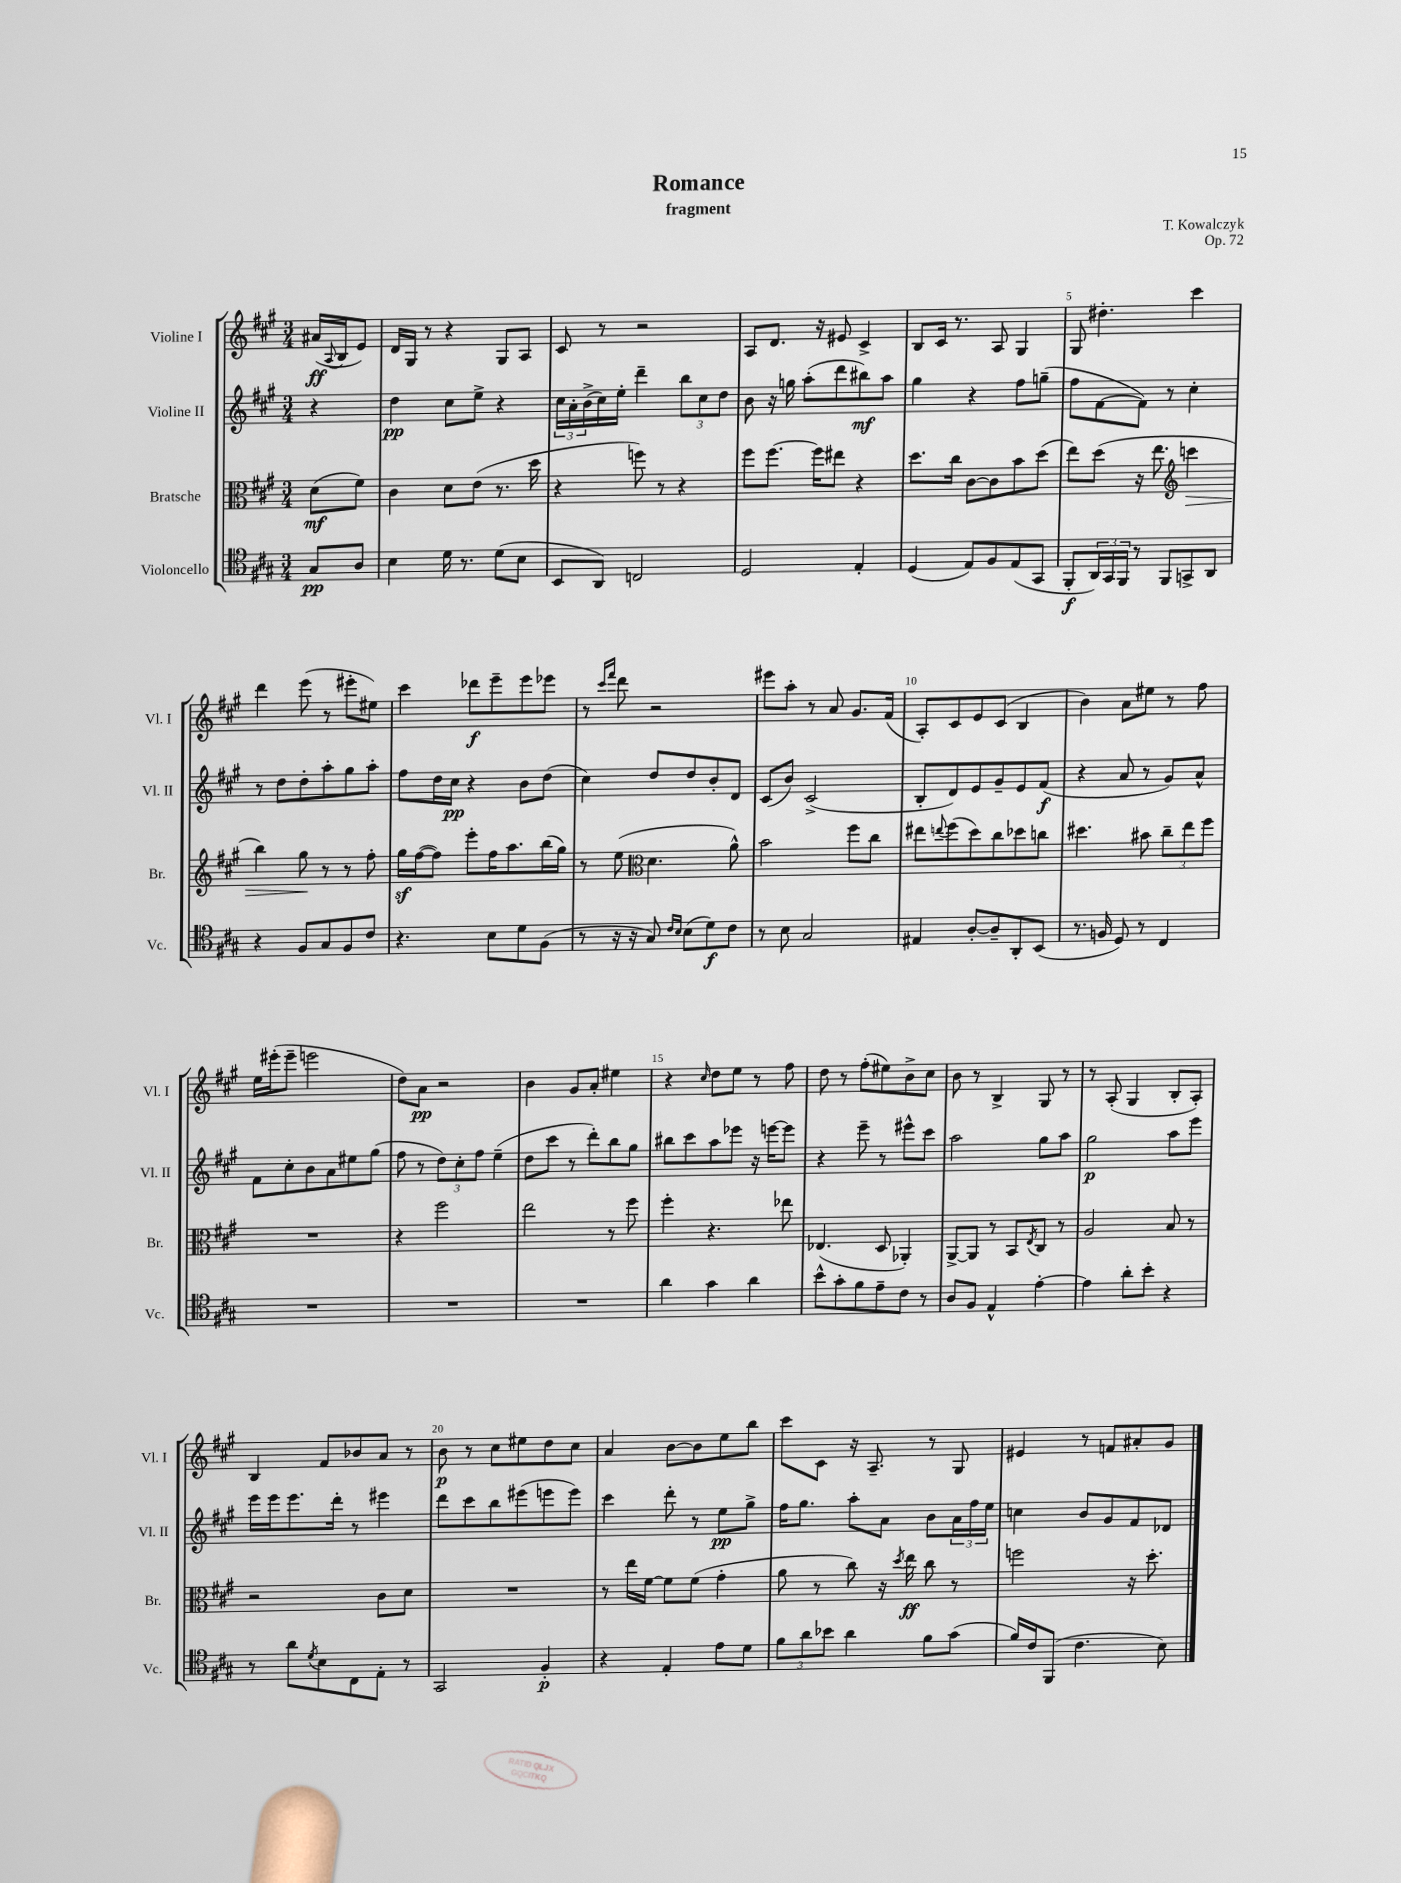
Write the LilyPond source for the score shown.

\header { title = "Romance" composer = "T. Kowalczyk" subtitle = "fragment" opus = "Op. 72" }
<<
\new StaffGroup <<
\new Staff = "s0" \with { instrumentName = "Violine I" shortInstrumentName = "Vl. I" } {
    \clef treble \key a \major \numericTimeSignature \time 3/4 \partial 4
    ais'16\ff( \appoggiatura { a8 } b16 e'8) |
    d'16 gis16 r8 r4 gis8 a8 |
    cis'8 r8 r2 |
    a8 d'8. r16 eis'8 cis'4-> |
    b8 cis'16 r8. a8 gis4 |
    gis8 dis''4.-. cis'''4 |
    d'''4 e'''8( r8 eis'''8-. eis''8) |
    cis'''4 des'''8\f e'''8-- e'''8 ees'''8 |
    r8 \grace { cis'''16 fis'''16 } d'''8 r2 |
    eis'''8 a''8-. r8 a'8 gis'8. fis'16( |
    a8-.) cis'8 e'8 cis'8( b4 |
    b'4) a'8 eis''8 r8 fis''8 |
    e''16 eis'''16-.( eis'''8-- e'''2 |
    d''8) a'8\pp r2 |
    b'4 gis'8 a'8-. eis''4 |
    r4 \grace { cis''16 } d''8 e''8 r8 fis''8 |
    d''8 r8 fis''8-.( eis''8) b'8-> cis''8 |
    b'8 r8 b4-> gis8 r8 |
    r8 a8-.( gis4 b8-. a8-.) |
    b4 fis'8 bes'8 a'8 r8 |
    b'8\p r8 cis''8 eis''8 d''8 cis''8 |
    a'4 b'8~ b'8 e''8 b''8 |
    cis'''8 cis'8 r16 a8.-- r8 gis8 |
    eis'4 r8 f'8 ais'8-. gis'8 \bar "|." |
}
\new Staff = "s1" \with { instrumentName = "Violine II" shortInstrumentName = "Vl. II" } {
    \clef treble \key a \major \numericTimeSignature \time 3/4 \partial 4
    r4 |
    d''4\pp cis''8 e''8-> r4 |
    \tuplet 3/2 { cis''16 a'16-. b'16->( } cis''16) e''16-. d'''4-- \tuplet 3/2 { b''8 cis''8 d''8 } |
    b'8 r16 g''16 a''8-.( d'''8 bis''8\mf) a''8 |
    gis''4 r4 fis''8 g''8--( |
    fis''8 fis'8~ fis'8) r8 cis''4-. |
    r8 d''8 d''8-. a''8-. gis''8 a''8-. |
    fis''8 d''16 cis''16\pp r4 b'8 d''8( |
    cis''4) d''8 d''8 b'8-. d'8 |
    cis'8( b'8) cis'2->( |
    b8-. d'8) e'8 gis'8-- e'8 fis'8\f( |
    r4 a'8 r8 gis'8) a'8-^ |
    fis'8 cis''8-. b'8 a'8 eis''8 gis''8( |
    fis''8 r8 \tuplet 3/2 { d''8) cis''8-. fis''8 } e''4--( |
    d''8 cis'''8 r8 d'''8-.) b''8 gis''8 |
    bis''8 cis'''8 a''8 ees'''8 r16 e'''16~ e'''8 |
    r4 e'''8-- r8 eis'''8-^ cis'''8 |
    a''2 gis''8 a''8 |
    gis''2\p a''8 e'''8 |
    e'''16 e'''16 e'''8. d'''16-. r8 eis'''4 |
    d'''8 cis'''8 b''8 eis'''8( e'''8 e'''8) |
    cis'''4 d'''8-. r8 e''8\pp gis''8-> |
    fis''16 gis''8. a''8-. a'8 b'8 \tuplet 3/2 { a'16 fis''16 e''16 } |
    c''4 b'8 gis'8 fis'8 des'8 \bar "|." |
}
\new Staff = "s2" \with { instrumentName = "Bratsche" shortInstrumentName = "Br." } {
    \clef alto \key a \major \numericTimeSignature \time 3/4 \partial 4
    d'8\mf( fis'8) |
    cis'4 d'8 e'8( r8. d''16 |
    r4 f''8) r8 r4 |
    fis''8 fis''8.~ fis''16 eis''8 r4 |
    d''8. cis''16 cis'8~ cis'8 b'8 d''8( |
    e''8) d''8( r16 e''8. \clef treble c'''4\> |
    b''4) gis''8\! r8 r8 fis''8-. |
    gis''16\sf fis''16~( fis''8) e'''8-. fis''16 a''8. b''16( gis''16) |
    r8 e''8( \clef alto d'4. a'8-^) |
    b'2 fis''8 cis''8 |
    eis''8 \appoggiatura { e''8 } fis''8( d''8) cis''8 des''8 c''8 |
    dis''4. bis'8 \tuplet 3/2 { cis''8-- e''8 fis''8 } |
    R2. |
    r4 fis''2 |
    e''2 r8 fis''8 |
    fis''4-. r4. ees''8 |
    ees4.( d8 aes,4-.) |
    a,8~-> a,8 r8 b,8 \acciaccatura { e8 } cis8 r8 |
    a2 b8 r8 |
    r2 cis'8 d'8 |
    R2. |
    r8 e''16 fis'16~ fis'8 fis'8( gis'4-. |
    a'8 r8 cis''8) r16 \acciaccatura { d''8 } e''16\ff cis''8 r8 |
    f''2 r16 d''8.-. \bar "|." |
}
\new Staff = "s3" \with { instrumentName = "Violoncello" shortInstrumentName = "Vc." } {
    \clef tenor \key a \major \numericTimeSignature \time 3/4 \partial 4
    gis8\pp a8 |
    b4 d'16 r8. d'8( b8 |
    b,8 a,8) c2 |
    d2 e4-. |
    d4( e8) fis8 e8( gis,8 |
    fis,8-.\f \tuplet 3/2 { a,16) gis,16 fis,16 } r8 fis,8 g,8-> a,8 |
    r4 fis8 gis8 fis8 cis'8 |
    r4. b8 d'8 fis8( |
    r8 r16 r16 gis8) \grace { cis'16 b16 } b8( d'8\f) cis'8 |
    r8 b8 gis2 |
    eis4 a8~-. a8-- a,8-. b,8( |
    r8. f16 d8) r8 cis4 |
    R2. |
    R2. |
    R2. |
    a'4 gis'4 a'4 |
    b'8-^ gis'8-. fis'8 e'8-- cis'8 r8 |
    a8 fis8 e4-^ e'4~-. |
    e'4 a'8-. b'8-. r4 |
    r8 a'8 \acciaccatura { d'8 } b8 cis8 e8-. r8 |
    gis,2 fis4-.\p |
    r4 e4-. e'8 d'8 |
    \tuplet 3/2 { fis'8 a'8 bes'8 } a'4 fis'8 gis'8( |
    fis'16) cis'16 fis,8( cis'4. b8) \bar "|." |
}
>>
>>
\layout { \context { \Score \override BarNumber.break-visibility = ##(#f #t #t) barNumberVisibility = #(every-nth-bar-number-visible 5) } }
